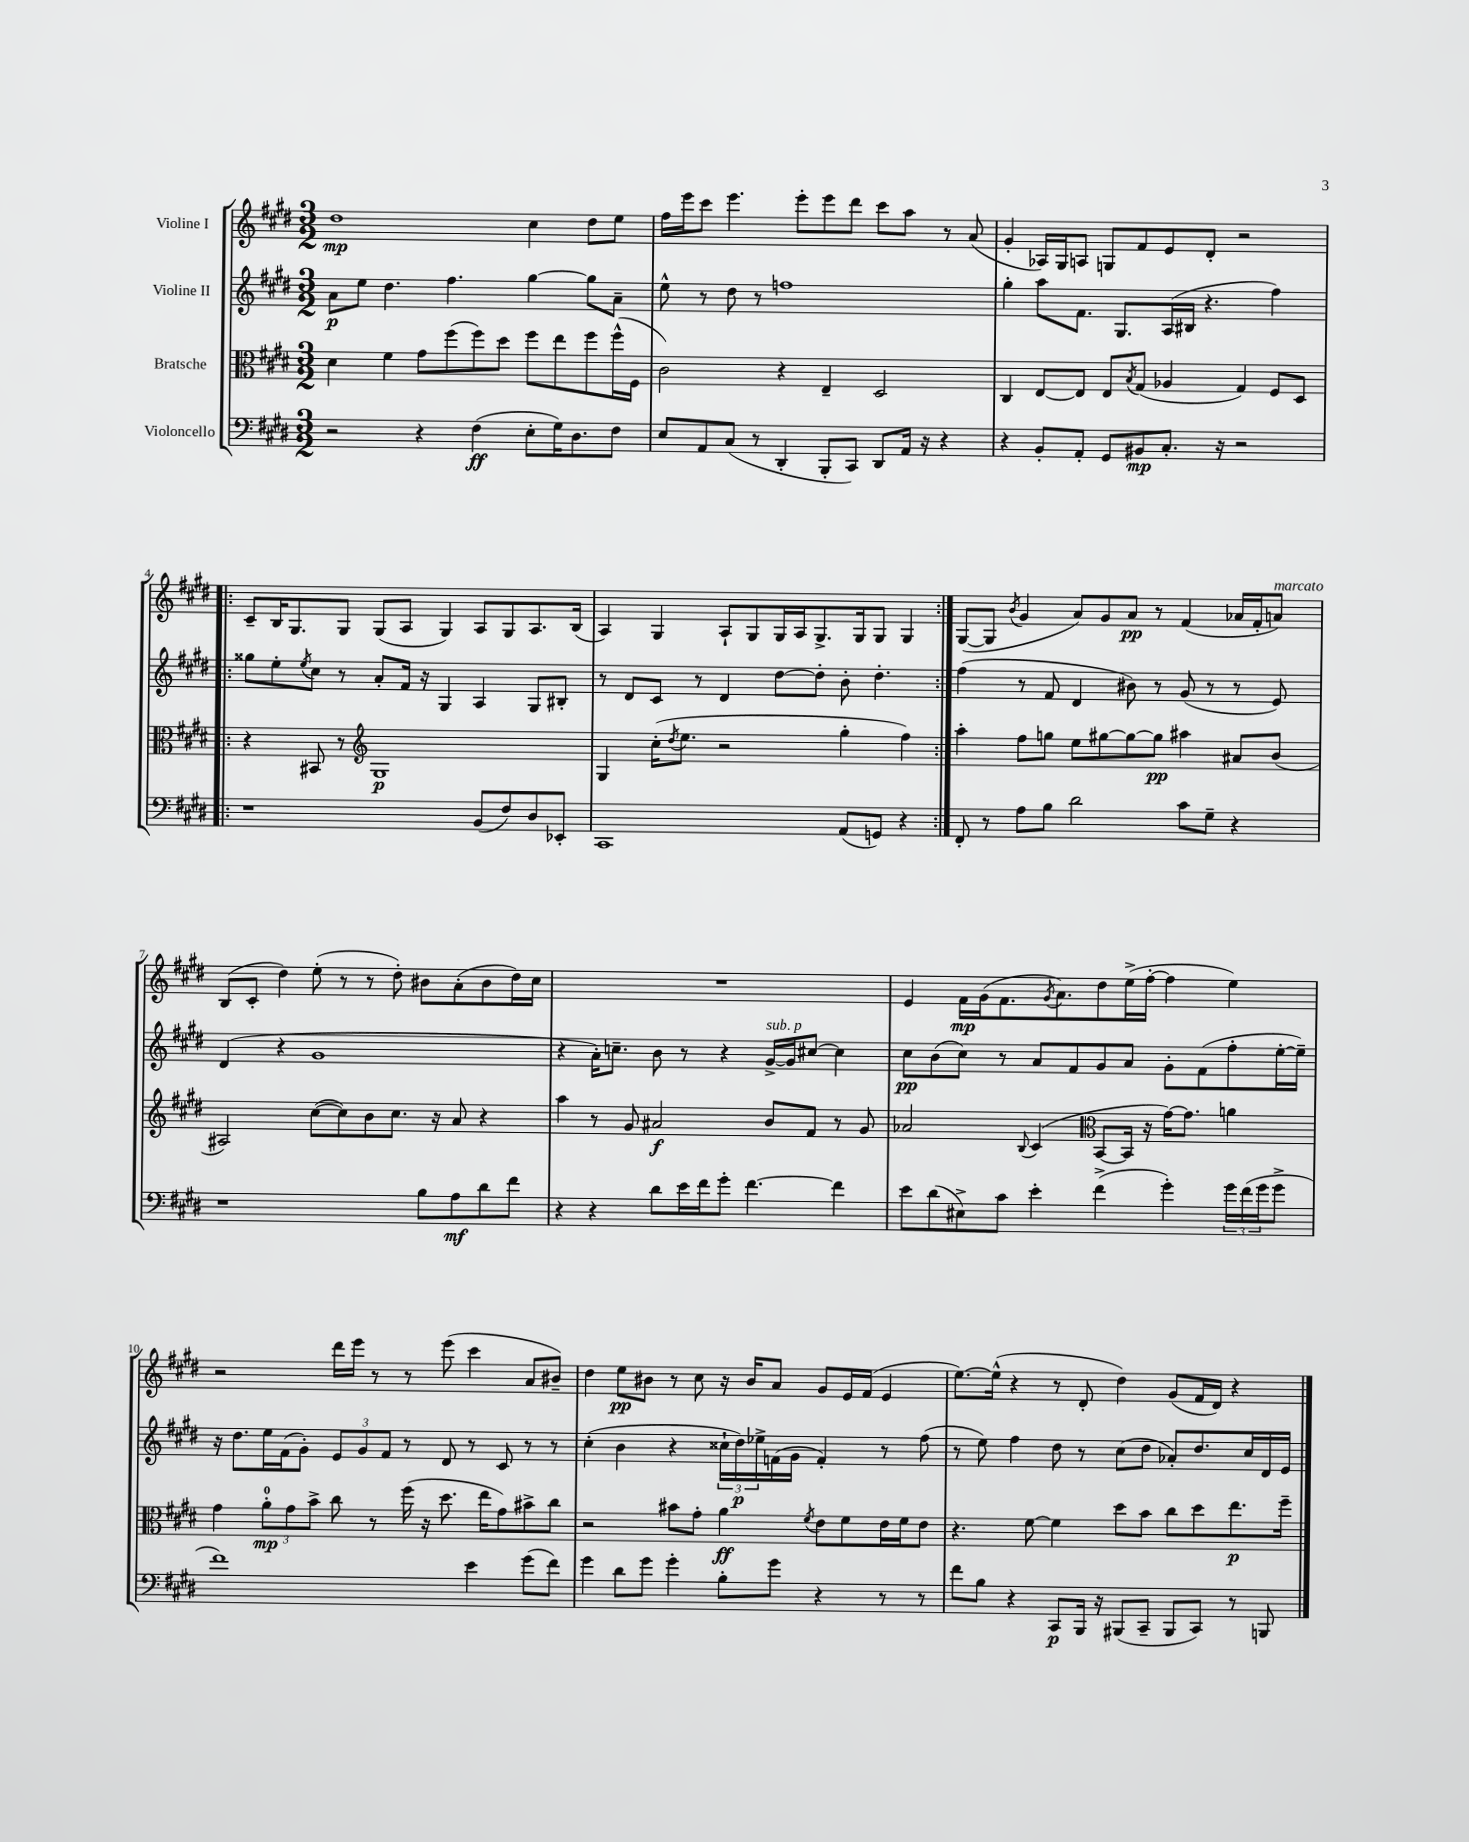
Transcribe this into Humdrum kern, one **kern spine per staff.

**kern	**dynam	**kern	**dynam	**kern	**dynam	**kern	**dynam
*part4	*part4	*part3	*part3	*part2	*part2	*part1	*part1
*staff4	*staff4	*staff3	*staff3	*staff2	*staff2	*staff1	*staff1
*I"Violoncello	*	*I"Bratsche	*	*I"Violine II	*	*I"Violine I	*
*clefF4	*	*clefC3	*	*clefG2	*	*clefG2	*
*k[f#c#g#d#]	*	*k[f#c#g#d#]	*	*k[f#c#g#d#]	*	*k[f#c#g#d#]	*
*M3/2	*	*M3/2	*	*M3/2	*	*M3/2	*
=1	=1	=1	=1	=1	=1	=1	=1
2r	.	4d#\	.	8a\L	p	1dd#	mp
.	.	.	.	8ee\J	.	.	.
.	.	4f#\	.	4.dd#\	.	.	.
4r	.	8g#\L	.	.	.	.	.
.	.	(8ff#\	.	4.ff#\	.	.	.
(4F#\	ff	8ff#\)	.	.	.	.	.
.	.	8dd#\J	.	.	.	.	.
8E'\L	.	8ff#\L	.	[4gg#\	.	4cc#\	.
16G#\K)	.	8ee\	.	.	.	.	.
8.D#\	.	.	.	.	.	.	.
.	.	8ff#\	.	8gg#\L]	.	8dd#\L	.
8F#\J	.	(16ff#^^\L	.	8a~\J	.	8ee\J	.
.	.	16F#\JJ	.	.	.	.	.
=2	=2	=2	=2	=2	=2	=2	=2
8E/L	.	2c#\)	.	8ee^^\	.	16ff#\LL	.
.	.	.	.	.	.	16eee\J	.
8AA/	.	.	.	8r	.	8ccc#\J	.
(8C#/J	.	.	.	8dd#\	.	4.eee\	.
8r	.	.	.	8r	.	.	.
4DD#'/	.	4r	.	1ffn	.	.	.
.	.	.	.	.	.	8eee'\L	.
8BBB'/L	.	4E~/	.	.	.	8eee\	.
8CC#/J)	.	.	.	.	.	8ddd#\J	.
8DD#/L	.	2D#/	.	.	.	8ccc#\L	.
16AA/Jk	.	.	.	.	.	8aa\J	.
16r	.	.	.	.	.	.	.
4r	.	.	.	.	.	8r	.
.	.	.	.	.	.	(8a/	.
=3	=3	=3	=3	=3	=3	=3	=3
4r	.	4C#/	.	4gg#'\	.	4g#'/	.
8BB'/L	.	[8E/L	.	8aa\L	.	16A-X/LL)	.
.	.	.	.	.	.	16G#/J	.
8AA'/J	.	8E/J]	.	8.f#\J	.	8An/J	.
8GG#/L	.	8E/L	.	.	.	8Gn/L	.
.	.	.	.	8.G#/L	.	.	.
.	.	8qB/	.	.	.	.	.
8BB#X/	mp	(8G#/J	.	.	.	8f#/	.
8.C#'/J	.	4A-X/	.	(16A/L	.	8e/	.
.	.	.	.	16B#X/JJ	.	.	.
.	.	.	.	4.r	.	8d#'/J	.
16r	.	.	.	.	.	.	.
2r	.	4G#/)	.	.	.	2r	.
.	.	8F#/L	.	4ff#\)	.	.	.
.	.	8D#/J	.	.	.	.	.
!!LO:LB:g=z
=4!|:	=4!|:	=4!|:	=4!|:	=4!|:	=4!|:	=4!|:	=4!|:
1r	.	4r	.	8gg##X\L	.	8c#~/L	.
.	.	.	.	8ee'\	.	16B/K	.
.	.	.	.	.	.	8.G#/	.
.	.	.	.	8qee/	.	.	.
.	.	8BB#X/	.	8cc#\J	.	.	.
.	.	8r	.	8r	.	8G#/J	.
*	*	*clefG2	*	*	*	*	*
.	.	1G#	p	8a'/L	.	(8G#/L	.
.	.	.	.	16f#/Jk	.	8A/J	.
.	.	.	.	16r	.	.	.
.	.	.	.	4G#/	.	4G#/)	.
(8BB/L	.	.	.	4A/	.	8A/L	.
8F#/)	.	.	.	.	.	8G#/	.
8D#/	.	.	.	8G#/L	.	8.A/	.
8EE-X'/J	.	.	.	8B#X'/J	.	.	.
.	.	.	.	.	.	(16B/Jk	.
=5	=5	=5	=5	=5	=5	=5	=5
1CC#	.	4G#/	.	8r	.	4A/)	.
.	.	.	.	8d#/L	.	.	.
.	.	(16cc#'\KL	.	8c#/J	.	4G#/	.
.	.	8qdd#/	.	.	.	.	.
.	.	8.ee\J	.	.	.	.	.
.	.	.	.	8r	.	.	.
.	.	2r	.	4d#/	.	8A`/L	.
.	.	.	.	.	.	8G#/	.
.	.	.	.	[8dd#\L	.	16G#/L	.
.	.	.	.	.	.	16A/J	.
.	.	.	.	8dd#'\J]	.	8.G#^/	.
(8AA/L	.	4gg#'\	.	8b'\	.	.	.
.	.	.	.	.	.	16G#/k	.
8GGn/J)	.	.	.	4.dd#'\	.	8G#/J	.
4r	.	4ff#\)	.	.	.	4G#/	.
=6:|!	=6:|!	=6:|!	=6:|!	=6:|!	=6:|!	=6:|!	=6:|!
8FF#'/	.	4aa'\	.	(4ff#\	.	([8G#/L	.
8r	.	.	.	.	.	8G#/J]	.
.	.	.	.	.	.	8qb/	.
8A\L	.	8ff#\L	.	8r	.	4g#/	.
8B\J	.	8ggn\J	.	8f#/	.	.	.
2d#\	.	8ee\L	.	4d#/	.	8a/L)	.
.	.	[8gg#X\	.	.	.	8g#/	.
.	.	8gg#\_	.	8b#X\)	.	8a/J	pp
.	.	8gg#\J]	pp	8r	.	8r	.
8c#\L	.	4aa#X\	.	(8g#/	.	(4f#/	.
8G#~\J	.	.	.	8r	.	.	.
4r	.	8a#X/L	.	8r	.	16a-X/LL	.
.	.	.	.	.	.	16f#'/J	.
!	!	!	!	!	!	!LO:TX:a:i:t=marcato	!
.	.	(8b/J	.	8e/)	.	8an/J)	.
!!LO:LB:g=z
=7	=7	=7	=7	=7	=7	=7	=7
1r	.	2A#X/)	.	(4d#/	.	(8B/L	.
.	.	.	.	.	.	8c#'/J	.
.	.	.	.	4r	.	4dd#\)	.
.	.	([8cc#\L	.	1g#	.	(8ee'\	.
.	.	8cc#\])	.	.	.	8r	.
.	.	8b\	.	.	.	8r	.
.	.	8.cc#\J	.	.	.	8dd#'\)	.
8B\L	.	.	.	.	.	8b#X\L	.
.	.	16r	.	.	.	.	.
8A\	mf	8a/	.	.	.	(8a'\	.
8d#\	.	4r	.	.	.	8b#\	.
8f#\J	.	.	.	.	.	16dd#\L)	.
.	.	.	.	.	.	16cc#\JJ	.
=8	=8	=8	=8	=8	=8	=8	=8
4r	.	4aa\	.	4r	.	1.r	.
4r	.	8r	.	16a'\KL)	.	.	.
.	.	.	.	8.ccn~\J	.	.	.
.	.	8g#/	.	.	.	.	.
8d#\L	.	2a#X/	f	8b\	.	.	.
16e\L	.	.	.	8r	.	.	.
16f#\J	.	.	.	.	.	.	.
8g#'\J	.	.	.	4r	.	.	.
[4.f#\	.	.	.	.	.	.	.
!	!	!	!	!LO:TX:a:i:t=sub. p	!	!	!
.	.	8b/L	.	[16g#^/LL	.	.	.
.	.	.	.	16g#/J]	.	.	.
.	.	8f#/J	.	[8cc#X/J	.	.	.
4f#\]	.	8r	.	4cc#\]	.	.	.
.	.	8g#/	.	.	.	.	.
=9	=9	=9	=9	=9	=9	=9	=9
8e\L	.	2a-X/	.	8cc#\L	pp	4e/	.
(8d#\	.	.	.	(8b\	.	.	.
8E#X^\)	.	.	.	8cc#\J)	.	16f#\LL	mp
.	.	.	.	.	.	(16g#\J	.
8c#\J	.	.	.	8r	.	8.f#\	.
.	.	8qqB/	.	.	.	.	.
4e'\	.	(4c#/	.	8a/L	.	.	.
.	.	.	.	.	.	8qg#/	.
.	.	.	.	.	.	8.a\)	.
.	.	.	.	8f#/	.	.	.
*	*	*clefC3	*	*	*	*	*
(4f#^\	.	[8BB/L	.	8g#/	.	8dd#\	.
.	.	16BB/Jk]	.	8a/J	.	(16ee^\L	.
.	.	16r	.	.	.	[16ff#'\JJ	.
4g#'\)	.	[16g#\KL)	.	8g#'\L	.	4ff#\]	.
.	.	8.g#\J]	.	.	.	.	.
.	.	.	.	(8f#\	.	.	.
24g#\LL	.	4an\	.	8ff#'\	.	4ee\)	.
(24f#\	.	.	.	.	.	.	.
24g#\J	.	.	.	.	.	.	.
8g#^\J	.	.	.	[16ee'\L	.	.	.
.	.	.	.	16ee~\JJ])	.	.	.
!!LO:LB:g=z
=10	=10	=10	=10	=10	=10	=10	=10
1f#)	.	4g#\	.	16r	.	2r	.
.	.	.	.	8.dd#\L	.	.	.
.	.	12a'\L	mp	16ee\L	.	.	.
.	.	.	.	(16f#\J	.	.	.
.	.	12g#\	.	.	.	.	.
.	.	.	.	8g#'\J)	.	.	.
.	.	12b^\J	.	.	.	.	.
.	.	8cc#\	.	12e/L	.	16ddd#\LL	.
.	.	.	.	.	.	16eee\JJ	.
.	.	.	.	12g#/	.	.	.
.	.	8r	.	.	.	8r	.
.	.	.	.	12f#/J	.	.	.
.	.	(16ff#\	.	8r	.	8r	.
.	.	16r	.	.	.	.	.
.	.	8.dd#\	.	8d#/	.	(8eee\	.
4e\	.	.	.	8r	.	4ccc#\	.
.	.	16ee\KL	.	.	.	.	.
.	.	8g#\)	.	8c#/	.	.	.
(8g#\L	.	8b#X^\	.	8r	.	8a/L	.
8f#\J)	.	8cc#\J	.	8r	.	8b#X~/J)	.
=11	=11	=11	=11	=11	=11	=11	=11
4g#\	.	2r	.	(4cc#'\	.	4dd#\	.
8d#\L	.	.	.	4b\	.	8ee\L	pp
8g#\J	.	.	.	.	.	8b#X\J	.
4g#'\	.	8b#X\L	.	4r	.	8r	.
.	.	8g#'\J	.	.	.	8cc#\	.
8B'\L	.	4a\	ff	24cc##X`\LL	.	16r	.
.	.	.	.	24dd#\)	p	.	.
.	.	.	.	.	.	16b#/KL	.
.	.	.	.	24ee-X^\	.	.	.
8g#\J	.	.	.	(16fn\	.	8a/J	.
.	.	.	.	16g#\JJ	.	.	.
.	.	8qf#/	.	.	.	.	.
4r	.	8e\L	.	4f'/)	.	8g#/L	.
.	.	8f#\	.	.	.	16e/L	.
.	.	.	.	.	.	(16f#/JJ	.
8r	.	16e\L	.	8r	.	4e/	.
.	.	16f#\J	.	.	.	.	.
8r	.	8e\J	.	(8ff#\	.	.	.
=12	=12	=12	=12	=12	=12	=12	=12
8f#\L	.	4.r	.	8r	.	[8.ee\L)	.
8B\J	.	.	.	8ee\)	.	.	.
.	.	.	.	.	.	(16ee^^\Jk]	.
4r	.	.	.	4ff#\	.	4r	.
.	.	[8f#\	.	.	.	.	.
8CC#/L	p	4f#\]	.	8dd#\	.	8r	.
16BBB/Jk	.	.	.	8r	.	8d#'/	.
16r	.	.	.	.	.	.	.
(8BBB#X/L	.	8dd#\L	.	(8cc#\L	.	4dd#\)	.
8CC#~/J	.	8b\J	.	8dd#\J	.	.	.
8BBB#/L	.	8cc#\L	.	8a-X'/L)	.	(8g#/L	.
8CC#/J)	.	8dd#\	.	8.dd#/	.	16f#/L	.
.	.	.	.	.	.	16d#/JJ)	.
8r	.	8.ee\	p	.	.	4r	.
.	.	.	.	16cc#/L	.	.	.
8BBBn/	.	.	.	16d#/	.	.	.
.	.	16ff#~\Jk	.	16e/JJ	.	.	.
==	==	==	==	==	==	==	==
*-	*-	*-	*-	*-	*-	*-	*-
